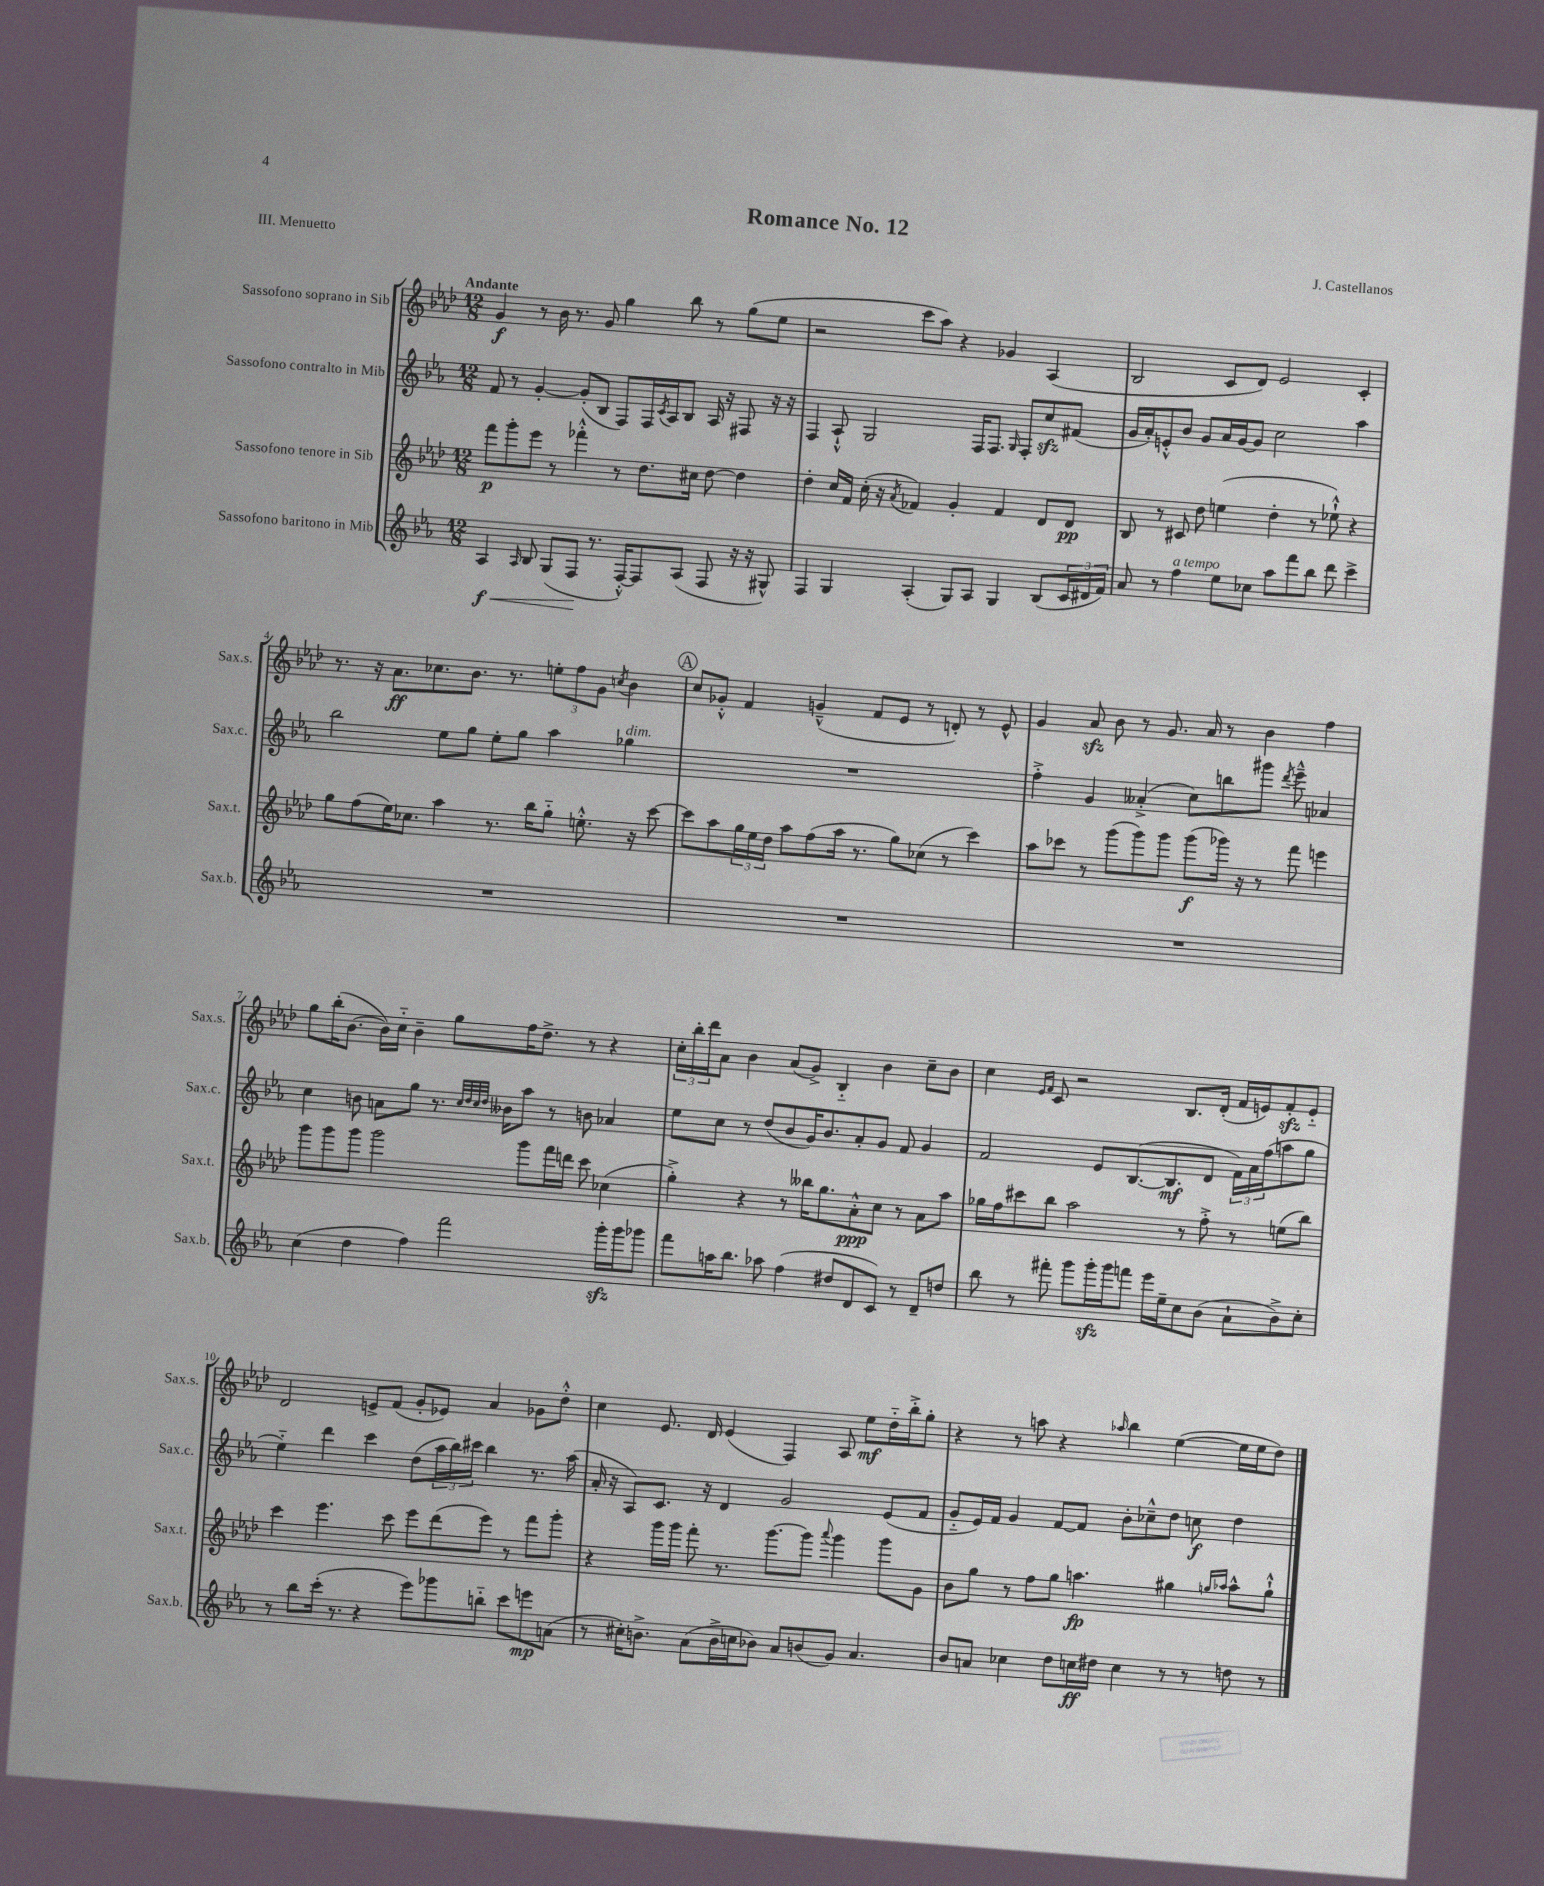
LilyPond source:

\header { title = "Romance No. 12" composer = "J. Castellanos" piece = "III. Menuetto" }
<<
\new StaffGroup <<
\new Staff = "s0" \with { instrumentName = "Sassofono soprano in Sib" shortInstrumentName = "Sax.s." } {
    \clef treble \key aes \major \numericTimeSignature \time 12/8 \tempo "Andante"
    g'4\f r8 bes'16 r8. g'8 g''4 bes''8 r8 g''8( ees''8 |
    r2 c'''8 aes''8) r4 ges'4 aes4( |
    bes2 c'8 des'8) ees'2 c'4-. |
    r8. r16 aes'8.\ff ces''8. bes'8. r8. \tuplet 3/2 { e''8-. f''8 g'8 } \acciaccatura { c''8 } bes'4 |
    \mark \markup { \circle "A" } c''8 ges'8-.-^ f'4 g'4---^( f'8 ees'8 r8 d'8-.) r8 ees'8-^ |
    g'4 aes'8\sfz bes'8 r8 g'8. aes'16 r8 bes'4 f''4 |
    g''8 bes''16-.( bes'8.~ bes'16) c''16-_ bes'4-- g''8 f''16 des''8.-> r8 r4 |
    \tuplet 3/2 { c''16-. bes''16-. des'''16 } aes'8 bes'4 aes'8( g'8->) bes4-_ bes'4 c''8-- bes'8 |
    c''4 \grace { ees'16 f'16 } c'8 r2 bes8. des'16-.( f'16 e'16) f'8-.\sfz e'8-_ |
    des'2 e'8-> f'8( g'8-. ees'8) aes'4 ges'8 des''8-.-^ |
    c''4 ees'8. des'16 ees'4( f4) aes8 ees''8\mf des''16-_ bes''16-.-> g''8-. |
    r4 r8 a''8 r4 \grace { aes''16 } bes''4 ees''4~( ees''16 ees''16 des''8) \bar "|." |
}
\new Staff = "s1" \with { instrumentName = "Sassofono contralto in Mib" shortInstrumentName = "Sax.c." } {
    \clef treble \key ees \major \numericTimeSignature \time 12/8
    f'8 r8 g'4~-. g'8-.( bes8 f8) f16 \acciaccatura { c'8 } aes16 bes8 aes16 r16 fis8 r16 r16 |
    f4 aes8-!-^ g2 f16 f8. \grace { g16 } f8-. c''8\sfz fis'8( |
    g'16 aes'16-.) e'8-.-^ bes'8 g'8 aes'16 g'16~ g'8 c''2 aes''4 |
    bes''2 ees''8 g''8 ees''8-. g''8 aes''4 ges''4^\markup { \italic "dim." } |
    \mark \markup { \circle "A" } R1. |
    f''4-.-> g'4 aeses'4-.->( c''8) b''8 gis'''8 \acciaccatura { d'''8 } ees'''8---^ aes'4 |
    c''4 b'8 a'8 g''8 r8. \grace { c''32 d''32 c''32 d''32 } beses'16 aes''8 r8 b'8 aes'4 |
    ees''8 c''8 r8 d''8( bes'8 g'16) bes'8. aes'8-. g'8 f'8 g'4 |
    f'2 ees'8 bes8.~( bes8.\mf d'8 \tuplet 3/2 { f'16) aes'16 f''16( } a''8 g''8 |
    ees''4-_) d'''4 c'''4 d''8( \tuplet 3/2 { aes''16 bes''16) cis'''16 } bes''4 r8. aes''16( |
    aes'16-. r16 aes8) c'8. r16 d'4 g'2 ees'8( f'8 |
    g'8-_ ees'16) f'16 g'4 f'8~ f'8 bes'8-. ces''8---^ d''8 c''8\f d''4 \bar "|." |
}
\new Staff = "s2" \with { instrumentName = "Sassofono tenore in Sib" shortInstrumentName = "Sax.t." } {
    \clef treble \key aes \major \numericTimeSignature \time 12/8
    f'''8\p g'''8-. ees'''8 r8 fes'''4-.-^ r8 des''8. cis''16 des''8~ des''4 |
    des''4-. c''16 f'16 c''16-.( r16 \acciaccatura { aes'8 } fes'4) g'4-. fes'4 des'8 des'8\pp |
    bes8 r8 cis'8 des''8 e''4( des''4-. r8 ees''8-!-^) r4 |
    g''8 f''8( ees''16) ces''8. aes''4 r8. bes''16 g''8-_ e''8.-.-^ r16 c'''8~ |
    \mark \markup { \circle "A" } c'''8 aes''8 \tuplet 3/2 { g''16 ees''16 des''16 } aes''8 f''8( aes''16 r8. g''8) ces''8( r8 c'''4) |
    aes''8 ces'''8 r8 g'''8( g'''8) g'''8 g'''8\f( ges'''16) r16 r8 f'''8 e'''4 |
    g'''8 g'''8 g'''8 g'''2 g'''8 f'''16 d'''16 c'''8 ces''4( |
    g''4-.->) r4 r8 beses''16 g''8. aes'8-.-^\ppp c''8 r8 aes'8 aes''8 |
    ges''16 f''16 cis'''8 bes''8 aes''2 r8 f''8-.-> r8 e''8( bes''8) |
    c'''4 ees'''4. c'''8 ees'''8 des'''8( ees'''8) r8 f'''8 g'''8-. |
    r4 g'''16 g'''16 f'''8-. r8. g'''8.~ g'''8 \appoggiatura { aes'''8 } g'''4 g'''8 g'8 |
    bes'8 g''8 r8 f''8 g''8 a''4.\fp gis''4 \grace { g''16 aes''16 } aes''8-^ g''8-!-^ \bar "|." |
}
\new Staff = "s3" \with { instrumentName = "Sassofono baritono in Mib" shortInstrumentName = "Sax.b." } {
    \clef treble \key ees \major \numericTimeSignature \time 12/8
    aes4\f\< \grace { aes16 } bes8 g8( f8\! r8. f16~-.-^) f8 aes8( f8 r16 r16 gis8-^) |
    f4 g4 aes4-.( g8) aes8 g4 bes8( \tuplet 3/2 { c'16 dis'16 f'16) } |
    aes'8 r8 f''4^\markup { \italic "a tempo" } ees''8 ces''8 aes''8 f'''8 bes''8 d'''8 c'''4-> |
    R1. |
    \mark \markup { \circle "A" } R1. |
    R1. |
    c''4( d''4 f''4) f'''2 g'''16-.\sfz g'''16 ges'''8 |
    f'''8 a''16 bes''8. aes''8 f''4( dis''8 d'8 c'8) r8 d'8-- d''8 |
    bes''8 r8 fis'''8-. g'''8 g'''16-.\sfz g'''16 f'''8 ees'''16 ees''16-- c''8 bes'8( aes'8-! bes'8->) c''8-. |
    r8 bes''8 c'''16-.( r8. r4 ees'''8) ges'''8 b''8-_ c'''8 e'''8\mp a'8( |
    r8 cis''16-.) b'8.-> aes'8( b'16-> c''16 bes'8) aes'8 b'8( g'8) aes'4. |
    bes'8 a'8 ces''4 d''8 c''16\ff dis''16 c''4 r8 r8 d''8 r8 \bar "|." |
}
>>
>>
